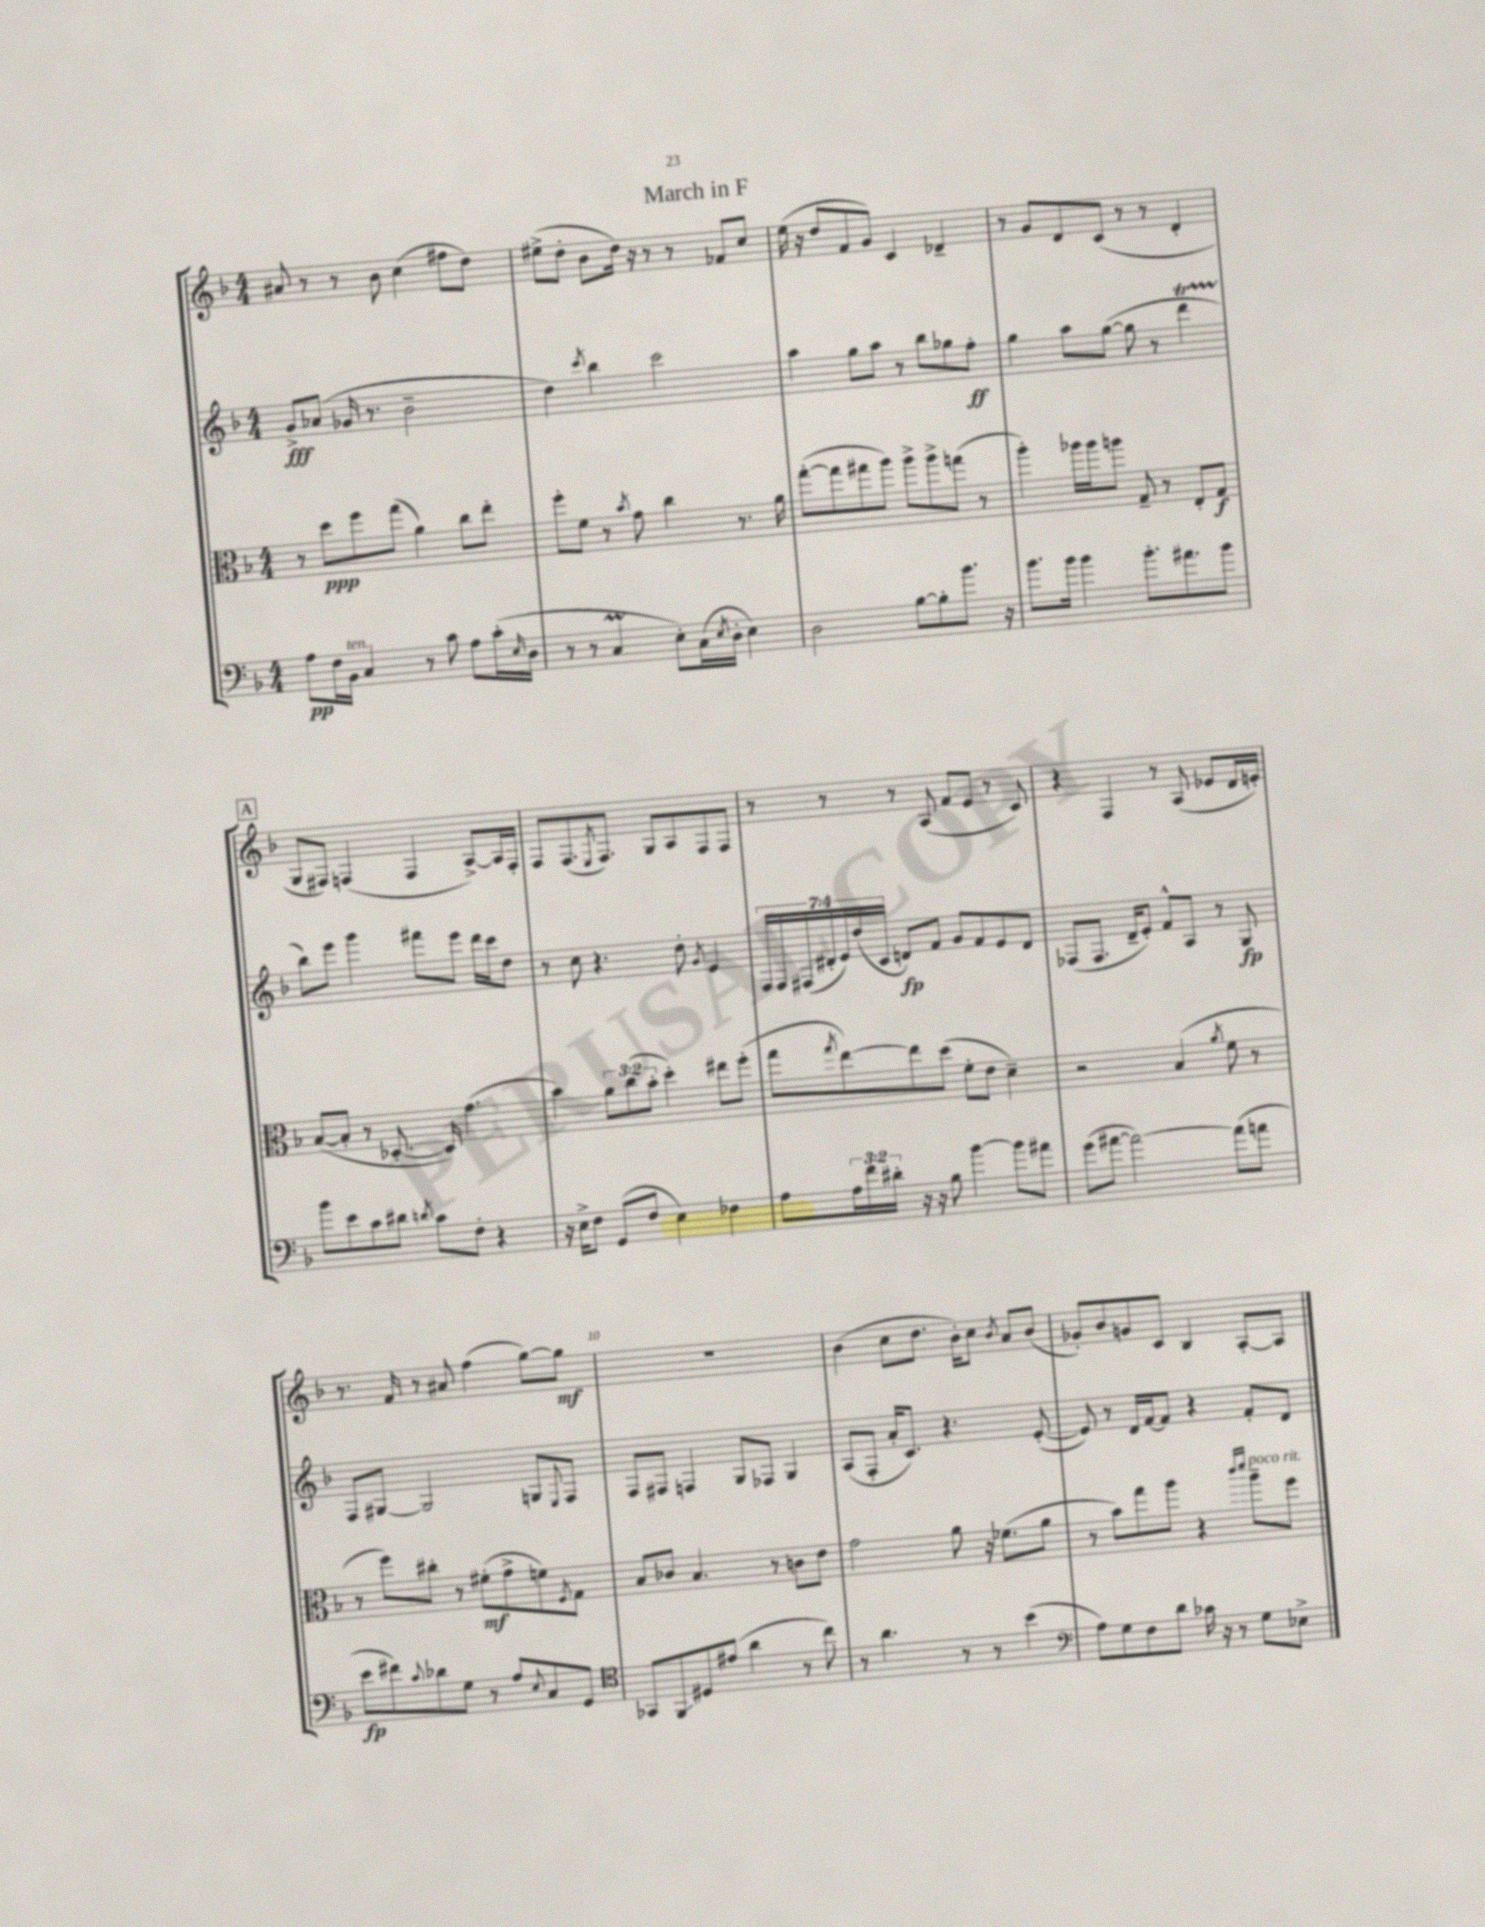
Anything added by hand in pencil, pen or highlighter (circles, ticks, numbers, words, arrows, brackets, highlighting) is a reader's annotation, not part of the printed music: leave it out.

**kern	**kern	**kern	**kern
*staff4	*staff3	*staff2	*staff1
*clefF4	*clefC3	*clefG2	*clefG2
*k[b-]	*k[b-]	*k[b-]	*k[b-]
*M4/4	*M4/4	*M4/4	*M4/4
8A	8r	8g^	8a#
16F	8dd	(8a-	8r
16BB-	.	.	.
4C	8ff	16g-	8r
.	.	8.r	.
.	(8gg	.	8b-
8r	4a)	2b-~	(4cc
8c	.	.	.
8A	8cc	.	8ff#
(16c'	8ee'	.	8dd)
16qqE	.	.	.
16D	.	.	.
=	=	=	=
8r	8ff'	4dd)	(8ee#^
8r	8f	.	8dd'
.	.	8qccc	.
4C	8r	4bb-	8b-
.	8qb-	.	.
.	8g	.	16dd)
.	.	.	16r
8E')	4cc	2ccc	8r
(16C	.	.	8r
8qE	.	.	.
16D'	.	.	.
4E)	8.r	.	8f-
.	.	.	8cc
.	16a	.	.
=	=	=	=
2D	([8gg'	4aa	(16ee
.	.	.	16r
.	8gg]	.	8dd
.	8gg#	8gg	8f
.	8aa)	8aa	8g)
[8B-	8aa^	8r	4c
8B-']	8aa^	8bb-	.
8.b-	(8gg	8gg-	4d-~
.	8r	8ff'	.
16r	.	.	.
=	=	=	=
8.b-	4aa')	4gg	8r
.	.	.	8g
16b-	.	.	.
4b-	16aa-	8aa	8d
.	16aa-	.	.
.	8aa	([8gg	(8c
8.b-'	8G~	8gg]	8r
.	8r	8r	8r
8.a#	.	.	.
.	8E'	4ddd	4d'
8b-	8G	.	.
=	=	=	=
8b-	([8B-	8bb-)	8G
8e	8B-']	8eee	8F#)
8c	8r	4ggg	(4F
8d#	[8.D-'	.	.
8qd	.	.	.
8c	.	8fff#	4F
.	16D-])	.	.
8F'	(4.g	8eee	.
4r	.	16ddd	[8A^)
.	.	16ccc	.
.	.	8dd	16A]
.	.	.	16F'
=	=	=	=
16r	4b-)	8r	8F
16E^	.	.	.
8F	.	8cc	(8.F
(8GG	12a	4.r	.
.	.	.	8qE
.	.	.	8.F)
.	(12cc	.	.
8F	.	.	.
.	12b-'	.	.
4E)	4dd')	.	8G
.	.	8dd'	8A
.	.	8qg	.
4F-	8ee#	4e	8F
.	(8ff'	.	8F
=	=	=	=
8A	8gg	28F	8r
.	.	28F	.
.	.	(28F#	.
.	.	28d#'	.
.	8qgg	.	.
24A	[8ee)	.	8r
.	.	28e)	.
24f	.	.	.
.	.	(28dd	.
24d#'	.	.	.
.	.	28c	.
16r	8ee]	8d)	8r
16r	.	.	.
8B-	(8dd	8f	(8A
[4b-	8f'	8g	8f
.	8e	8f	8e
8b-]	4d~)	8e	8r
8a#	.	8d	8c)
=	=	=	=
(8g	2r	(8F-	4r
[8a#	.	8.F-	.
2a#_)	.	.	4F
.	.	16d~	.
.	.	8e')	.
.	(4B-	8f^^	8r
.	.	8A	(8A
.	8qa	.	.
(8a#]	8f	8r	8e-
8a	8r	8G	16d
.	.	.	16e')
=	=	=	=
8e	8r	8F	8.r
8f#)	8ff)	[8G#	.
.	.	.	16f
8qqc	.	.	.
8d-	8cc#'	2G#]	8r
8G	8r	.	8a#
8r	(8f#'	.	(4ff
8A	8g^	.	.
8qqE	.	.	.
8C	8f)	8G	[8gg)
.	8qF	8qqE	.
8GG	8G	8F	8gg]
=	=	=	=
*clefC4	*	*	*
8GG-	8B-	8F	1r
8FF	8c-	8F#	.
8D#	4.B-	4F	.
(8e#	.	.	.
4a	.	8G	.
.	8r	8F-	.
8r	8c	4G	.
8cc)	8e	.	.
=	=	=	=
8r	2g	(8A	(4b-
4.a	.	8F'	.
.	.	16a'	8cc
.	.	8.c)	.
.	.	.	8.dd
8r	8a	4.r	.
.	.	.	16b-')
8r	16r	.	8cc
.	(8.f-	.	.
.	.	.	8qb-
(4b-	.	.	8a
.	8a	([8e'	(8b-
=	=	=	=
*clefF4	*	*	*
8A)	8r	8e])	8g-')
8G	8b-)	8r	8b-
8F	8gg	16d	8g
.	.	[16f	.
8d	8aa	8f]	8c
16c-	4r	4r	4B-
16r	.	.	.
8r	.	.	.
.	16qqccc	.	.
.	16qqddd	.	.
8G	8aa~	8f'	[8A'
8E-^	8ff	8d	8A]
==	==	==	==
*-	*-	*-	*-
